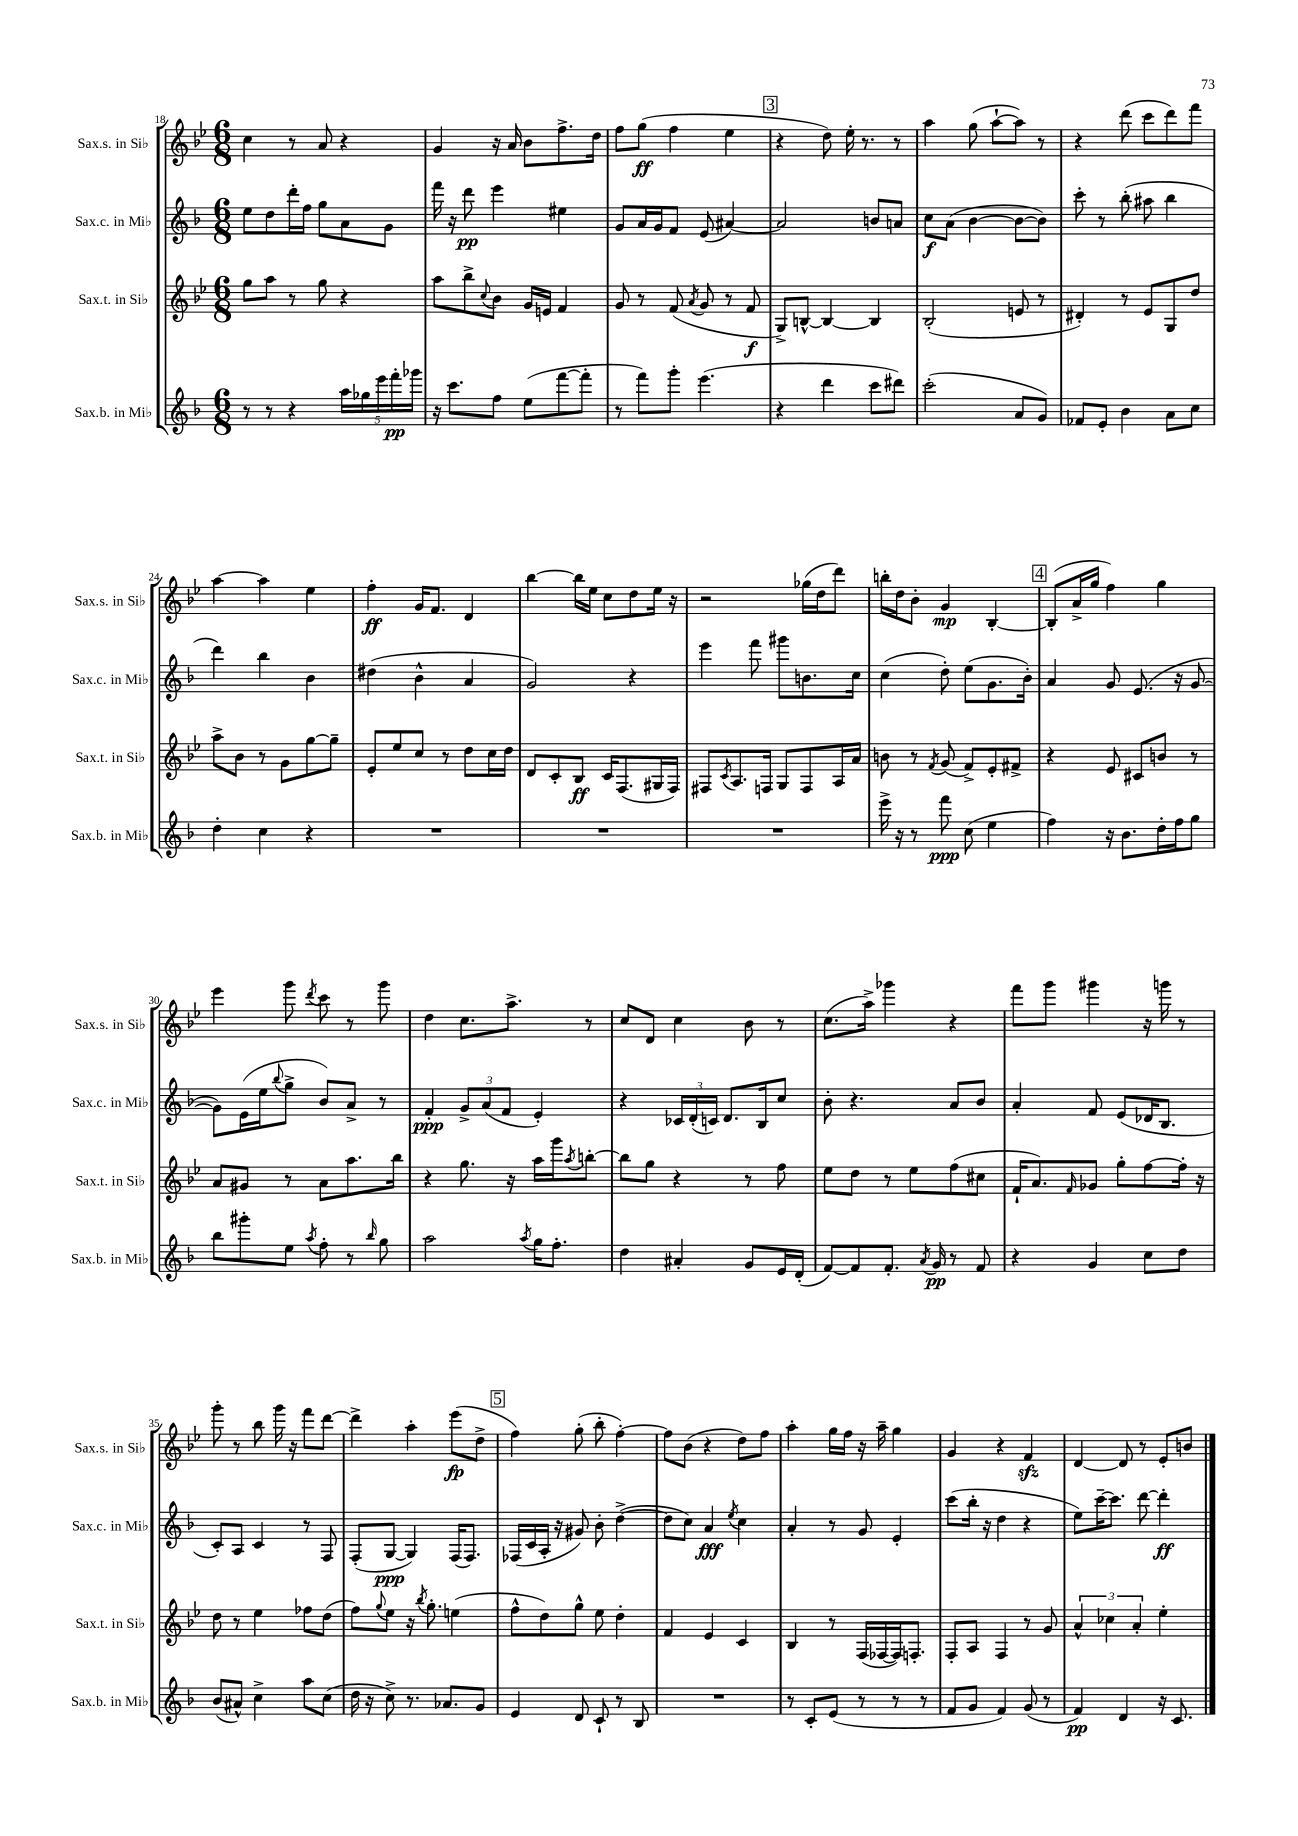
<<
\new StaffGroup <<
\new Staff = "s0" \with { instrumentName = "Sax.s. in Sib" shortInstrumentName = "Sax.s. in Sib" } {
    \clef treble \key bes \major \numericTimeSignature \time 6/8
    c''4 r8 a'8 r4 |
    g'4 r16 a'16 bes'8 f''8.-> d''16 |
    f''8 g''8\ff( f''4 ees''4 |
    \mark \markup { \box "3" } r4 d''8) ees''16-. r8. r8 |
    a''4 g''8( a''8~-! a''8) r8 |
    r4 d'''8( c'''8 d'''8) f'''8 |
    a''4~ a''4 ees''4 |
    f''4-.\ff g'16 f'8. d'4 |
    bes''4~ bes''16 ees''16 c''8 d''8 ees''16 r16 |
    r2 ges''16( d''16 d'''8) |
    b''16-. d''16 bes'8-. g'4\mp bes4~-. |
    \mark \markup { \box "4" } bes8-.( a'16-> g''16 f''4) g''4 |
    ees'''4 g'''8 \acciaccatura { d'''8 } c'''8 r8 g'''8 |
    d''4 c''8. a''8.-> r8 |
    c''8 d'8 c''4 bes'8 r8 |
    c''8.( a''16->) ges'''4 r4 |
    f'''8 g'''8 gis'''4 r16 g'''16 r8 |
    g'''8-. r8 bes''8 g'''16 r16 f'''8 d'''8~ |
    d'''4-> a''4-. ees'''8\fp( d''8-> |
    \mark \markup { \box "5" } f''4) g''8-.( bes''8-. f''4~-.) |
    f''8 bes'8( r4 d''8) f''8 |
    a''4-. g''16 f''16 r16 a''16-- g''4 |
    g'4 r4 f'4\sfz |
    d'4~ d'8 r8 ees'8-. b'8 \bar "|." |
}
\new Staff = "s1" \with { instrumentName = "Sax.c. in Mib" shortInstrumentName = "Sax.c. in Mib" } {
    \clef treble \key f \major \numericTimeSignature \time 6/8
    e''8 d''8 d'''16-. f''16 g''8 a'8 g'8 |
    f'''16 r16 d'''8\pp e'''4 eis''4 |
    g'8 a'16 g'16 f'8 e'8( ais'4~) |
    \mark \markup { \box "3" } ais'2 b'8 a'8 |
    c''8\f a'8( bes'4~ bes'8~ bes'8) |
    c'''8-. r8 bes''8-.( ais''8 bes''4 |
    d'''4) bes''4 bes'4 |
    dis''4( bes'4-^ a'4 |
    g'2) r4 |
    e'''4 f'''8 gis'''8 b'8. c''16 |
    c''4( d''8-.) e''8( g'8. bes'16-.) |
    \mark \markup { \box "4" } a'4 g'8 e'8.( r16 g'8~ |
    g'8) e'16( e''16 \appoggiatura { bes''8 } g''8-> bes'8) a'8-> r8 |
    f'4-.\ppp \tuplet 3/2 { g'8-> a'8( f'8 } e'4-.) |
    r4 \tuplet 3/2 { ces'16 d'16-.( c'16) } d'8. bes16 c''8 |
    bes'8-. r4. a'8 bes'8 |
    a'4-. f'8 e'8( des'16 bes8. |
    c'8-.) a8 c'4 r8 f8 |
    f8-.( g8~\ppp g4) f16( f8.) |
    \mark \markup { \box "5" } fes16( c'16 a16-. r16 gis'8) bes'8-. d''4~->( |
    d''8 c''8) a'4\fff \acciaccatura { e''8 } c''4 |
    a'4-. r8 g'8 e'4-. |
    c'''8( bes''16-. r16 d''4 r4 |
    e''8) c'''16~-- c'''8. d'''8~ d'''4-.\ff \bar "|." |
}
\new Staff = "s2" \with { instrumentName = "Sax.t. in Sib" shortInstrumentName = "Sax.t. in Sib" } {
    \clef treble \key bes \major \numericTimeSignature \time 6/8
    g''8 a''8 r8 g''8 r4 |
    a''8 bes''8-> \appoggiatura { c''8 } bes'8 g'16 e'16 f'4 |
    g'8 r8 f'8( \acciaccatura { a'8 } g'8 r8 f'8\f |
    \mark \markup { \box "3" } g8->) b8~-^ b4~ b4 |
    bes2-.( e'8 r8 |
    dis'4-.) r8 ees'8 g8 d''8 |
    a''8-> bes'8 r8 g'8 g''8~ g''8-- |
    ees'8-. ees''8 c''8 r8 d''8 c''16 d''16 |
    d'8 c'8-. bes8\ff c'16 f8.( gis16 f16) |
    fis8 \acciaccatura { c'8 } a8. f16 g8 f8 a16 a'16 |
    b'8 r8 \acciaccatura { f'8 } g'8( f'8->) ees'8-. fis'8-> |
    \mark \markup { \box "4" } r4 ees'8 cis'8 b'8 r8 |
    a'8 gis'8 r8 a'8 a''8. bes''16 |
    r4 g''8. r16 a''16 g'''16 \acciaccatura { a''8 } b''8~-. |
    b''8 g''8 r4 r8 f''8 |
    ees''8 d''8 r8 ees''8 f''8( cis''8 |
    f'16-! a'8.) \grace { f'16 } ges'8 g''8-. f''8~ f''16-. r16 |
    d''8 r8 ees''4 fes''8 d''8( |
    f''8) \appoggiatura { g''8 } ees''8 r16 \acciaccatura { bes''8 } g''8.-. e''4( |
    \mark \markup { \box "5" } f''8-^ d''8) g''8-^ ees''8 d''4-. |
    f'4 ees'4 c'4 |
    bes4 r8 f16( fes16~ fes16) f8.-. |
    f8-. a8 f4 r8 g'8 |
    \tuplet 3/2 { a'4-^ ces''4 a'4-. } ees''4-. \bar "|." |
}
\new Staff = "s3" \with { instrumentName = "Sax.b. in Mib" shortInstrumentName = "Sax.b. in Mib" } {
    \clef treble \key f \major \numericTimeSignature \time 6/8
    r8 r8 r4 \tuplet 5/4 { a''16 ges''16 e'''16 f'''16-.\pp ges'''16 } |
    r16 c'''8. f''8 e''8( f'''8~ f'''8-. |
    r8 f'''8) g'''8-. e'''4.( |
    \mark \markup { \box "3" } r4 d'''4 c'''8 dis'''8) |
    c'''2-.( a'8 g'8) |
    fes'8 e'8-. bes'4 a'8 c''8 |
    d''4-. c''4 r4 |
    R2. |
    R2. |
    R2. |
    e'''16-> r16 r8 f'''8\ppp c''8( e''4 |
    \mark \markup { \box "4" } f''4) r16 bes'8. d''16-. f''16 g''8 |
    bes''8 gis'''8-. e''8 \acciaccatura { a''8 } f''8-. r8 \grace { bes''16 } g''8 |
    a''2 \acciaccatura { a''8 } g''16 f''8.-. |
    d''4 ais'4-. g'8 e'16 d'16-.( |
    f'8~) f'8 f'8.-. \acciaccatura { a'8 } g'16\pp r8 f'8 |
    r4 g'4 c''8 d''8 |
    bes'8( ais'8-^) c''4-> a''8 c''8( |
    d''16 r16 c''8->) r8. aes'8. g'8 |
    \mark \markup { \box "5" } e'4 d'8 c'8-! r8 bes8 |
    R2. |
    r8 c'8-. e'8( r8 r8 r8 |
    f'8 g'8 f'4) g'8( r8 |
    f'4\pp) d'4 r16 c'8. \bar "|." |
}
>>
>>
\layout { \context { \Score currentBarNumber = #18 } }
